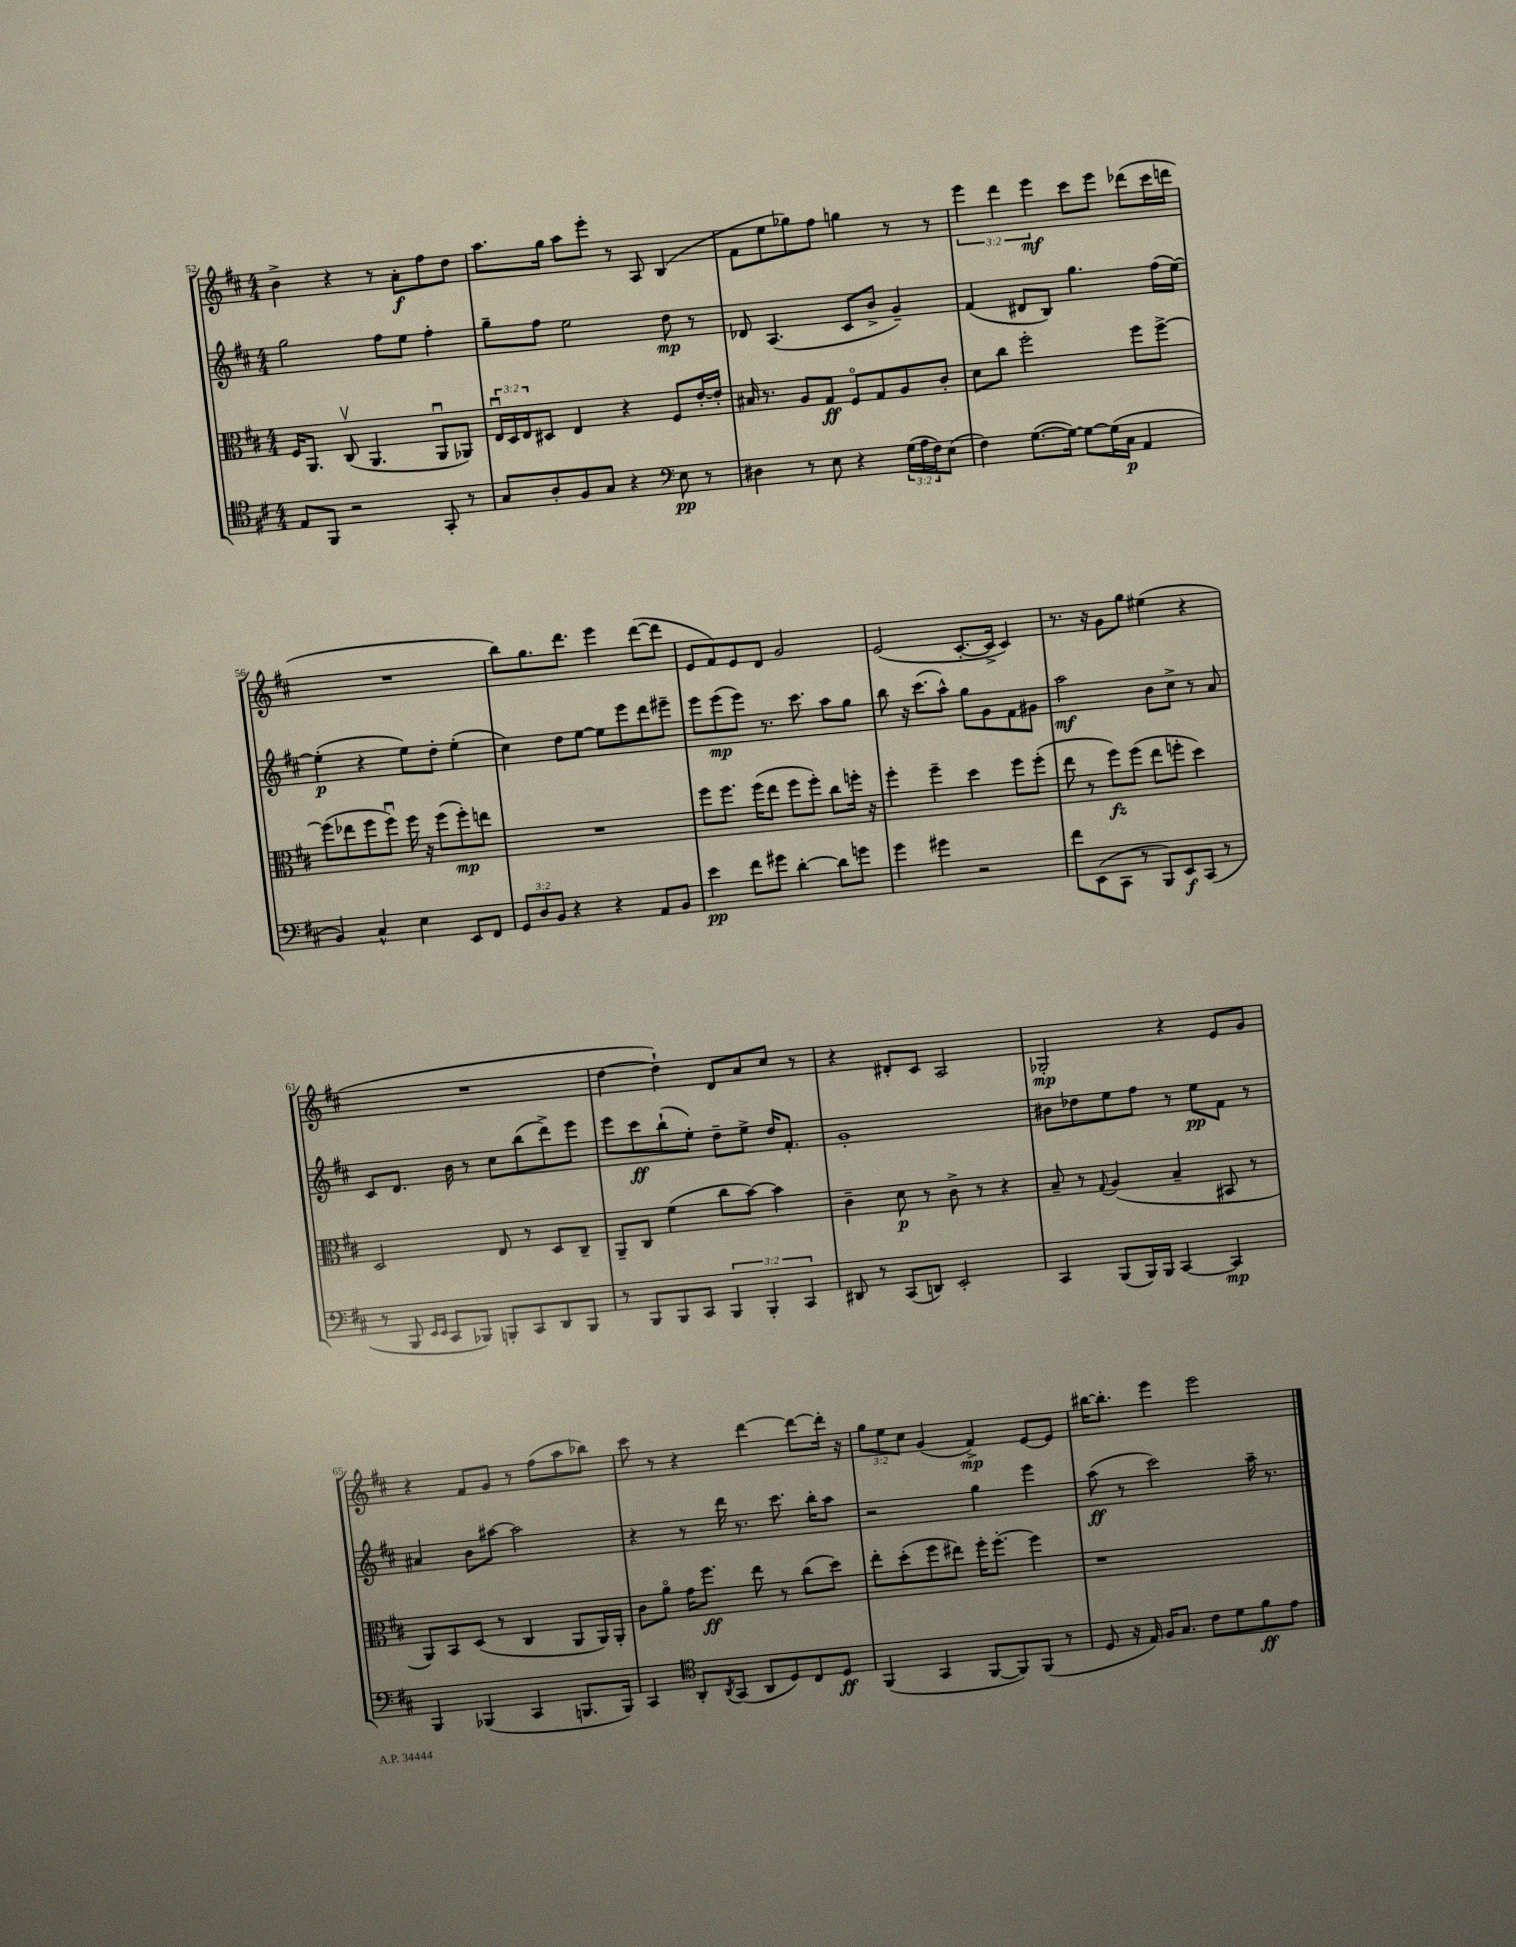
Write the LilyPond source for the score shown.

<<
\new StaffGroup <<
\new Staff = "s0" {
    \clef treble \key d \major \numericTimeSignature \time 4/4 \override Staff.TupletNumber.text = #tuplet-number::calc-fraction-text
    b'4-> r4 r8 a'8-.\f fis''8 d''8 |
    a''8. g''16 a''8 e'''8-. r8 a8 b4( |
    fis'8 e''8 ges''8) fis''8 g''4 r8 r8 |
    \tuplet 3/2 { e'''4 d'''4 e'''4\mf } cis'''8 e'''8 des'''8( cis'''16 d'''16 |
    R1 |
    b''8) g''8. d'''8. e'''4 d'''8~( d'''8 |
    e'8 fis'8) e'8 d'8 g'2 |
    e'2( cis'8.~-. cis'16-> cis'4) |
    r8. r16 g'8 g''8 eis''4( r4 |
    R1 |
    d''4~ d''4-!) d'8 a'8 cis''8 r8 |
    r4 dis'8-. cis'8 a2 |
    ges2-.\mp r4 e'8 g'8 |
    r4 fis'8 g'8 r8 fis''8( a''8 bes''8) |
    cis'''8 r8 r4 d'''4~ d'''8~ d'''16-. r16 |
    \tuplet 3/2 { g''8 e''8 cis''8 } g'4( fis'4->\mp) e'8~ e'8 |
    bis''16~ bis''8.-. e'''4 e'''2 \bar "|." |
}
\new Staff = "s1" {
    \clef treble \key d \major \numericTimeSignature \time 4/4
    g''2 fis''8 e''8 fis''4-. |
    g''8-- fis''8 e''2 d''8\mp r8 |
    des'8 a4.( cis'8 b'8-> g'4--) |
    fis'4( dis'8 b8) g''4. fis''16( e''16~) |
    e''4-.\p( r4 e''8) d''8-. e''4-.( |
    cis''4) d''8 e''8~ e''8 e'''8 d'''8 eis'''8-- |
    e'''8 e'''8\mp( e'''8) r8. cis'''8. a''8 g''8 |
    b''8 r16 cis'''8.( a''8-^) g''8 g'8 fis'8 gis'8 |
    a''2\mf b'8 cis''8-> r8 a'8 |
    cis'8 d'8. b'16 r8 cis''8 b''8( d'''8->) e'''8 |
    e'''8 cis'''8\ff b''8-!( e''8-.) d''8-- e''8-> d''16 fis'8.-. |
    g'1-. |
    bis'8 des''8 e''8 fis''8 r8 e''8\pp fis'8 r8 |
    ais'4 b'8 ais''8~ ais''2 |
    r4 r8 d'''16 r8. cis'''8. b''16-. a''8 |
    r2 g''4 e'''4 |
    a''8\ff( r8 cis'''2) a''16-- r8. \bar "|." |
}
\new Staff = "s2" {
    \clef alto \key d \major \numericTimeSignature \time 4/4 \override Staff.TupletNumber.text = #tuplet-number::calc-fraction-text
    fis16 a,8. cis8\upbow( a,4. a,8\downbow aes,8) |
    \tuplet 3/2 { e16\downbow d16 e16 } dis8 e4 r4 fis8 e'16~-. e'16-. |
    bis16 r8. a8 g8\ff fis8\flageolet g8 a8 cis'8-. |
    d'8 cis''8 fis''2-. fis''8 fis''8~-> |
    fis''8( ees''8 fis''8 fis''8\downbow) fis''16 r16 fis''8( fis''8-.\mp) e''8 |
    R1 |
    fis''8 fis''8. fis''16( e''8 fis''8 fis''8-.) cis''8 f''16-. r16 |
    fis''4-. fis''4-- d''4 fis''8 fis''8-.( |
    e''8 r8 fis''8\fz) fis''8( e''8 f''8-. d''4) |
    d2 e8 r8 d8 cis8-- |
    a,8-- cis8 fis'4( cis''8 b'8~) b'4 |
    cis'4-- d'8\p r8 cis'8-> r8 r4 |
    b8-- r8 \appoggiatura { g8 } a4( b4-- bis,8 r8 |
    a,8) b,8 d8( r8 cis4 a,8 a,16) a,16-. |
    cis'8 a'8\flageolet g'16 fis''8.\ff e''8 r8 cis''8( d''8) |
    e''8-. d''8-.( fis''8 eis''8) fis''16-. fis''8.~-. fis''4 |
    r1 \bar "|." |
}
\new Staff = "s3" {
    \clef tenor \key d \major \numericTimeSignature \time 4/4 \override Staff.TupletNumber.text = #tuplet-number::calc-fraction-text
    e8 fis,8 r2 g,8-. r8 |
    g8 a8-. fis8 g8 r4 \clef bass e8\pp r8 |
    dis4 r8 e8 r4 \tuplet 3/2 { g16( a16 fis16) } e8( |
    fis4) g8.~( g16~) g8~ g16( cis16\p a,4 |
    b,4) cis4-^ e4 e,8 fis,8 |
    \tuplet 3/2 { g,8 d8 b,8 } r4 r4 a,8 b,8 |
    e'4\pp fis'8 gis'8 d'4~-. d'8 g'8 |
    g'4 gis'4 r2 |
    fis'8 e,8( cis,8 r8 b,,8) e,8\f cis,8( r8 |
    r8 b,,8 \grace { e,16 e,16 } cis,8 bes,,8) b,,8-. cis,8 d,8 b,,8 |
    r8 b,,8 b,,8 cis,8 \tuplet 3/2 { b,,4 b,,4-. cis,4 } |
    dis,8 r8 cis,8( d,8) e,2-. |
    cis,4 b,,8( b,,16) b,,16 cis,4~ cis,4\mp |
    b,,4 bes,,4( cis,4 b,,8. b,,16) |
    cis,4 \clef tenor a,8-. \acciaccatura { a,8 } g,8( a,8 d8) cis8 d8\ff |
    fis,4( g,4 fis,8~ fis,8) fis,8( r8 |
    d8 r16 e16) fis16 g8. cis'8 d'8 fis'8\ff e'8 \bar "|." |
}
>>
>>
\layout { \context { \Score currentBarNumber = #52 } }
